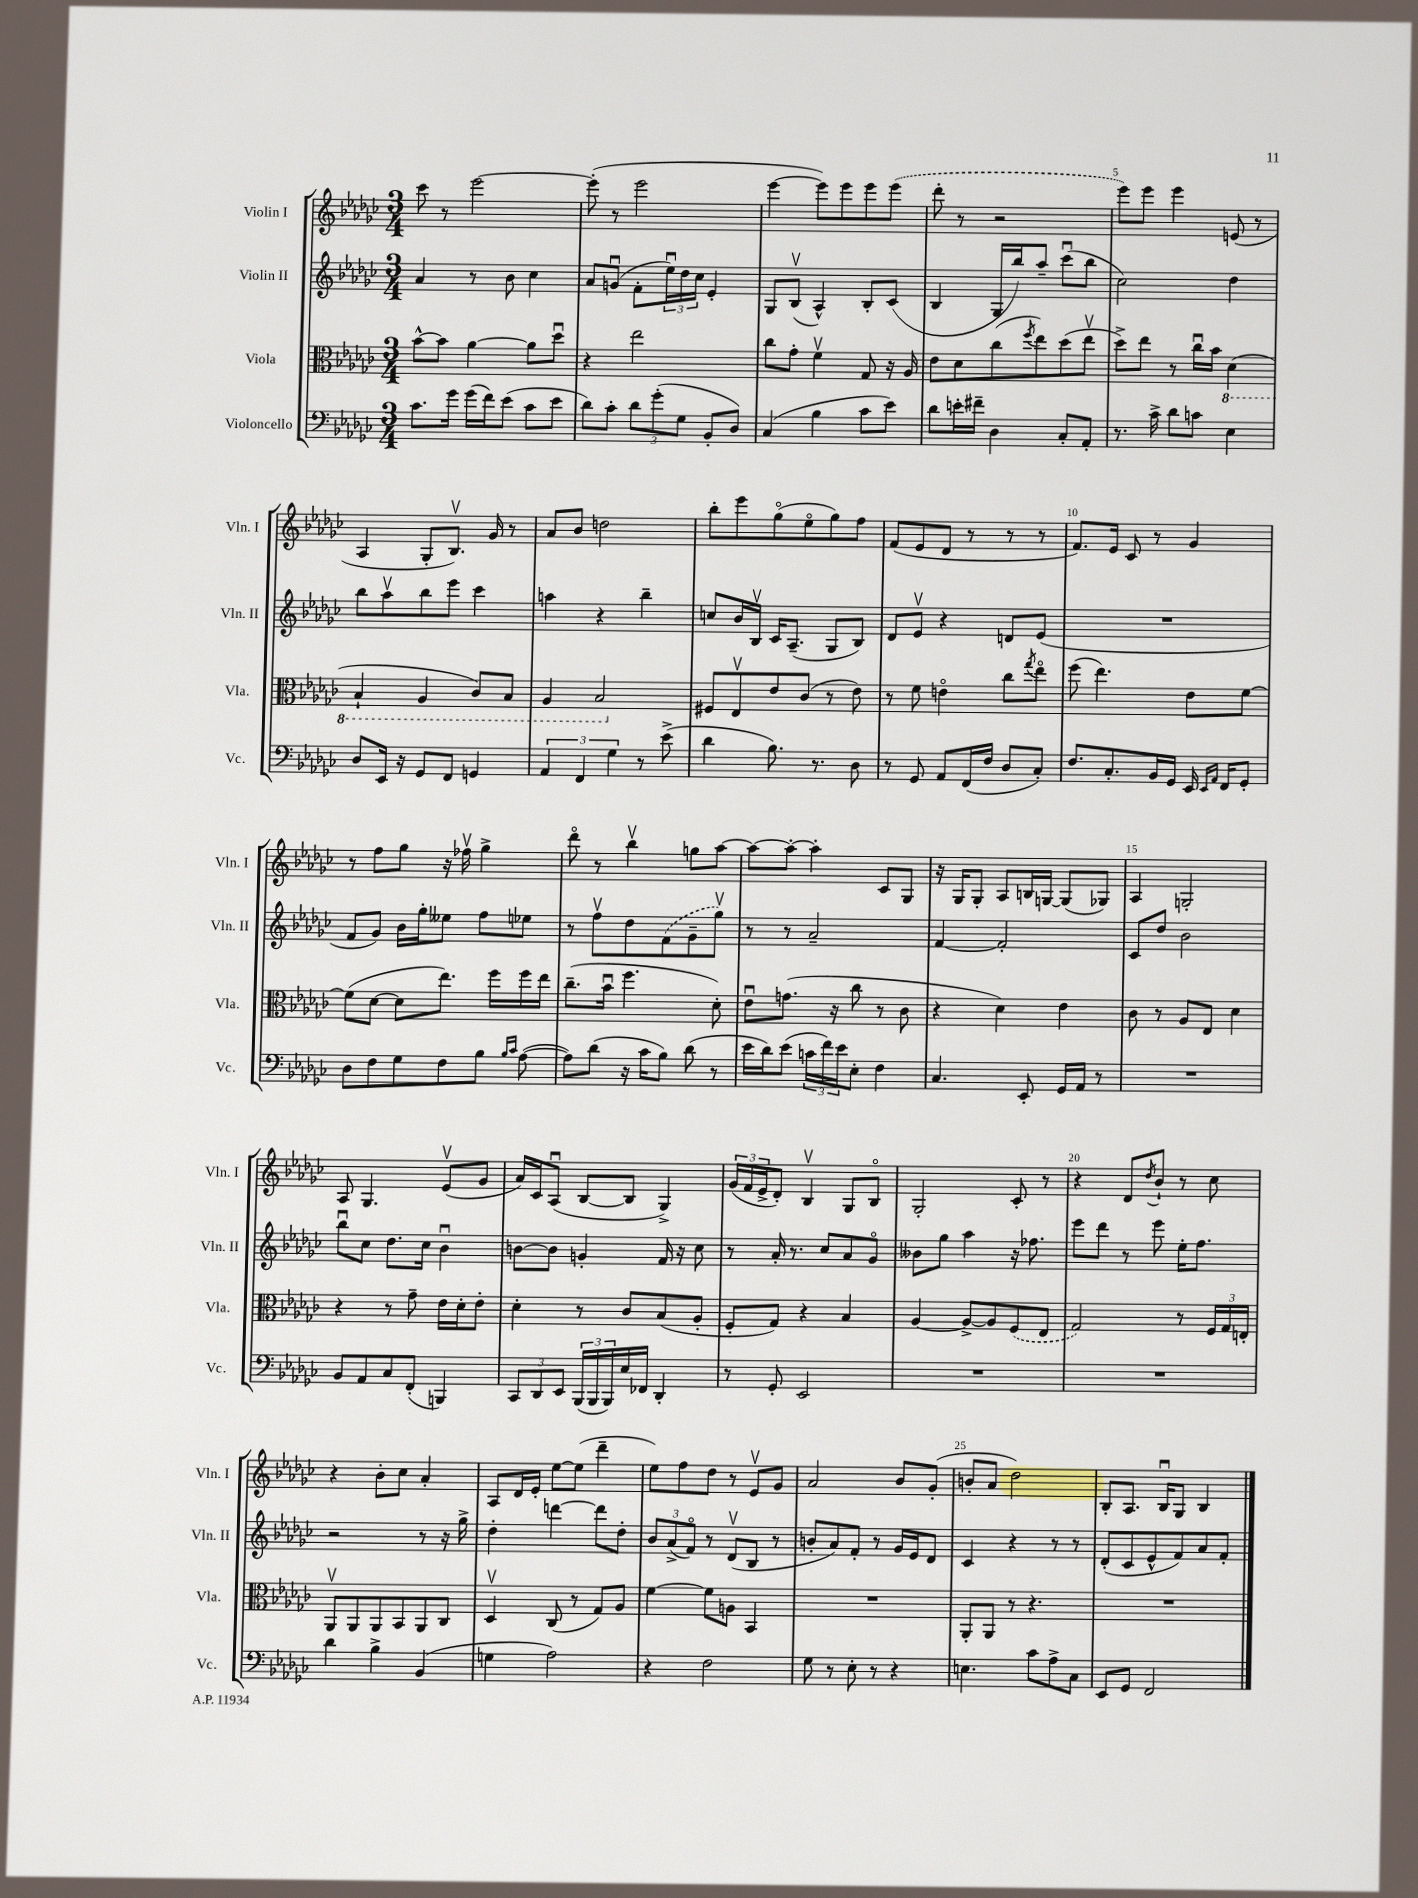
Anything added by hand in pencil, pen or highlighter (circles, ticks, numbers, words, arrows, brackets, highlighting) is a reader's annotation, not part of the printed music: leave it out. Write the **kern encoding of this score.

**kern	**kern	**kern	**kern
*staff4	*staff3	*staff2	*staff1
*clefF4	*clefC3	*clefG2	*clefG2
*k[b-e-a-d-g-c-]	*k[b-e-a-d-g-c-]	*k[b-e-a-d-g-c-]	*k[b-e-a-d-g-c-]
*M3/4	*M3/4	*M3/4	*M3/4
8.c-\L	[8b-^^\L	4a-/	8ccc-\
.	8b-\]J	.	8r
16g-\Jk	.	.	.
(16g-\LL	[4a-\	8r	[2eee-\
16f\J)	.	.	.
(8e-\J	.	8b-\	.
8c-\L	8a-\]L	4cc-\	.
8e-\J	8dd-u\J	.	.
=	=	=	=
8d-\L)	4r	8a-/L	(8eee-'\]
8c-'\J	.	(8gu/J	8r
12d-\L	2ee-\	8f'\L	2eee-\
(12g-'\	.	.	.
.	.	24ee-u\L)	.
12G-\J	.	24dd-\	.
.	.	24cc-\JJ	.
8BB-'/L	.	4e-'/	.
8D-/J)	.	.	.
=	=	=	=
(4C-/	8cc-\L	8G-/L	[4eee-\
.	8g-'\J	(8B-v/J	.
4B-\	4fv\	4A-^^/)	8eee-\]L)
.	.	.	8eee-\
8c-\L	8G-/	8B-'/L	8eee-\
8e-\J)	16r	(8c-/J	(8eee-\J
.	16A-/	.	.
=	=	=	=
8d-\L	8e-\L	4B-/	8ddd-'\
16e'\L	8d-\	.	8r
16f#~\JJ	.	.	.
4D-\	(8cc-\	16G-/LL	2r
.	.	16bb-/J)	.
.	8qff/	.	.
.	8ee-\)	8aa-~/J	.
8C-'/L	(8dd-\	(8ccc-u\L	.
8AA-'/J	8ee-v\J	8bb-\J	.
=	=	=	=
8.r	8dd-^\L)	2cc-\)	8eee-\L)
.	8ee-\J	.	8eee-\J
16c-^\	.	.	.
8d-\L	8r	.	4eee-\
8c\J	16cc-u\LL	.	.
.	16b-\JJ	.	.
4E-\	(4D-\	4dd-\	(8e/
.	.	.	8r
=	=	=	=
8D-/L	4BB-`/	8bb-\L	4A-/
16EE-/Jk	.	8aa-v\	.
16r	.	.	.
8GG-/L	4AA-/	8bb-\	8G-'/L
8FF/J	.	8eee-\J	8.B-v/J)
4GG/	8C-/L)	4ccc-\	.
.	.	.	16g-/
.	8BB-/J	.	8r
=	=	=	=
6AA-/	4AA-/	4aa\	8a-/L
.	.	.	8b-/J
6FF/	.	.	.
.	2BB-/	4r	2dd\
6G-\	.	.	.
8r	.	4bb-~\	.
(8e-^\	.	.	.
=	=	=	=
4d-\	8F#/L	8cc/L	8bb-'\L
.	8E-v/	16b-/L	8eee-\
.	.	16B-v/JJ	.
8.B-\)	8e-/	16c-/LK	(8gg-o\
.	.	(8.A-~/J	.
.	(8c-/J	.	8ee-o\
8.r	.	.	.
.	8r	8G-/L	8gg-\)
8D-\	8e-\)	8B-/J)	8ff\J
=	=	=	=
8r	8r	8d-/L	(8f/L
8GG-/	8f\	8e-v/J	8e-/
8AA-/L	4eo\	4r	8d-/J
(16FF/L	.	.	8r
16F/JJ	.	.	.
8D-/L	8cc-\L	8d/L	8r
.	8qgg-/	.	.
8C-'/J)	8ee-o\J	(8e-/J	8r
=	=	=	=
8.F/L	(8ff\	2.r	8.f/L)
.	4.ee-\)	.	.
8.C-'/	.	.	16e-/Jk
.	.	.	8c-/
16BB-/L	.	.	8r
16GG-/JJ	.	.	.
16EE-/	8e-\L	.	4g-/
16qqEE-/LL	.	.	.
16qqAA-/JJ	.	.	.
16FF/LK	.	.	.
8GG-'/J	[8f\J	.	.
=	=	=	=
8D-\L	(8f\]L	8f/L	8r
8F\	[8d-\J	8g-/J)	8ff\L
8G-\	8d-\]L	16b-\LL	8gg-\J
.	.	16gg-'\J	.
8F\	8.ee-\J)	8ee--\J	16r
.	.	.	16ff-v\
8B-\J	.	8ff\L	4gg-^\
.	16ff\LL	.	.
16qqB-/LL	.	.	.
16qqc-/JJ	.	.	.
([8A-\	16ff\	8ee-\J	.
.	16ee-\JJ	.	.
=	=	=	=
8A-\]L)	(8.cc-~\L	8r	8ddd-o\
(8d-\J	.	8ffv\L	8r
.	16b-u\Jk	.	.
16r	4.ff\	8dd-\	4bb-v\
16c-\LK	.	.	.
8B-\J)	.	(8f\	.
(8d-\	.	8g-~\	8gg\L
8r	8d-'\)	8gg-v\J)	[8aa-\J
=	=	=	=
16e-\LL	8e-u\L	8r	8aa-\_L
16d-\J)	.	.	.
(8e-\J	(8.g\J	8r	8aa-'\_J
24c\LL	.	2a-~/	4aa-'\]
24f\)	.	.	.
.	16r	.	.
24e-\J	.	.	.
8E-'\J	8cc-\	.	.
4F\	8r	.	8c-/L
.	8c-\	.	8G-/J
=	=	=	=
4.C-/	4r	[4f/	16r
.	.	.	16G-/LK
.	.	.	8G-'/J
.	4d-\)	2f'/]	8A-/L
8EE-'/	.	.	16B/L
.	.	.	[16G/JJ
16GG-/LL	4e-\	.	(8G/]L
16AA-/JJ	.	.	.
8r	.	.	8G-/J)
=	=	=	=
2.r	8c-\	8c-/L	4A-/
.	8r	8dd-/J	.
.	8A-/L	2b-\	2G'/
.	8E-/J	.	.
.	4d-\	.	.
=	=	=	=
8BB-/L	4r	8bb-u\L	8A-/
8AA-/	.	8cc-\J	4.G-/
8C-/	8r	8.dd-\L	.
(8FF'/J	8g-~\	.	.
.	.	16cc-\Jk	.
4BBB/)	16e-\LL	4b-u\	(8e-v/L
.	16d-'\J	.	.
.	8e-'\J	.	8g-/J
=	=	=	=
12CC-/L	4d-'\	[8b\L	16a-/LL)
.	.	.	16c-/J
12DD-/	.	.	.
.	.	8b\]J	(8A-u/J
12EE-/J	.	.	.
(24BBB-/LL	8r	4g'/	[8B-/L
24BBB-/	.	.	.
24BBB-/)	.	.	.
16E-/	8c-/L	.	8B-/]J
16FF-/JJ	.	.	.
4DD-'/	(8B-/	16f/	4G-^/)
.	.	16r	.
.	8A-'/J	8cc-\	.
=	=	=	=
8r	8F'/L	8r	(24g-/LL
.	.	.	24f/
.	.	.	24e-^/J
8GG-'/	8G-/J)	16a-'/	8d-'/J)
.	.	8.r	.
2EE-/	4r	.	4B-v/
.	.	8cc-/L	.
.	4B-/	8a-/	8G-/L
.	.	8g-o/J	8B-o/J
=	=	=	=
2.r	[4A-/	8b--\L	2G-'/
.	.	8gg-\J	.
.	8A-^/_L	4aa-\	.
.	8A-/]	.	.
.	(8F/	16r	8c-'/
.	.	8.ff-\	.
.	8E-/J	.	8r
=	=	=	=
2.r	2G-/)	8eee-\L	4r
.	.	8ddd-\J	.
.	.	8r	8d-/L
.	.	.	8qdd-/
.	.	8eee-\	8b-`/J
.	8r	16ee-'\LK	8r
.	.	8.ff\J	.
.	24F/LL	.	8cc-\
.	24G-/	.	.
.	24E'/JJ	.	.
=	=	=	=
4d-\	8AA-v/L	2r	4r
.	8AA-/	.	.
4B-^\	8AA-/	.	8b-'\L
.	8BB-/	.	8cc-\J
(4BB-/	8AA-/	8r	4a-'/
.	8C-/J	16r	.
.	.	16gg-^\	.
=	=	=	=
4G\	4D-v/	4dd-'\	8A-/L
.	.	.	16d-/L
.	.	.	16e-'/JJ
2A-\)	(8C-/	[4ddd\	[8ee-\L
.	8r	.	(8ee-\]J
.	8G-/L)	8ddd\]L	4ddd-~\
.	8A-/J	8dd-'\J	.
=	=	=	=
4r	[4f\	12b-/L	8ee-\L)
.	.	(12a-^/	.
.	.	.	8ff\
.	.	12fo/J)	.
2F\	8f\]L	8r	8dd-\J
.	8A\J	(8d-v/L	8r
.	4BB-/	8B-/J	8e-v/L
.	.	8r	8g-/J
=	=	=	=
8G-\	2.r	8b'/L	2a-/
8r	.	8a-/)	.
8E-'\	.	8f'/J	.
8r	.	8r	.
4r	.	16g-/LL	8b-/L
.	.	16e-/J	.
.	.	8d-/J	(8g-'/J
=	=	=	=
4.E\	8AA-'/L	4c-/	8b'/L
.	8AA-/J	.	8a-/J
.	8r	4r	2dd-\)
8c-\L	4.r	.	.
8A-^\	.	8r	.
8C-\J	.	8r	.
=	=	=	=
8EE-/L	2.r	(8d-'/L	8B-'/L
8GG-/J	.	8c-/	8.A-/J
2FF/	.	8e-^^/	.
.	.	.	16B-u/LK
.	.	8f/)	8G-/J
.	.	8a-/	4B-/
.	.	8f'/J	.
==	==	==	==
*-	*-	*-	*-
